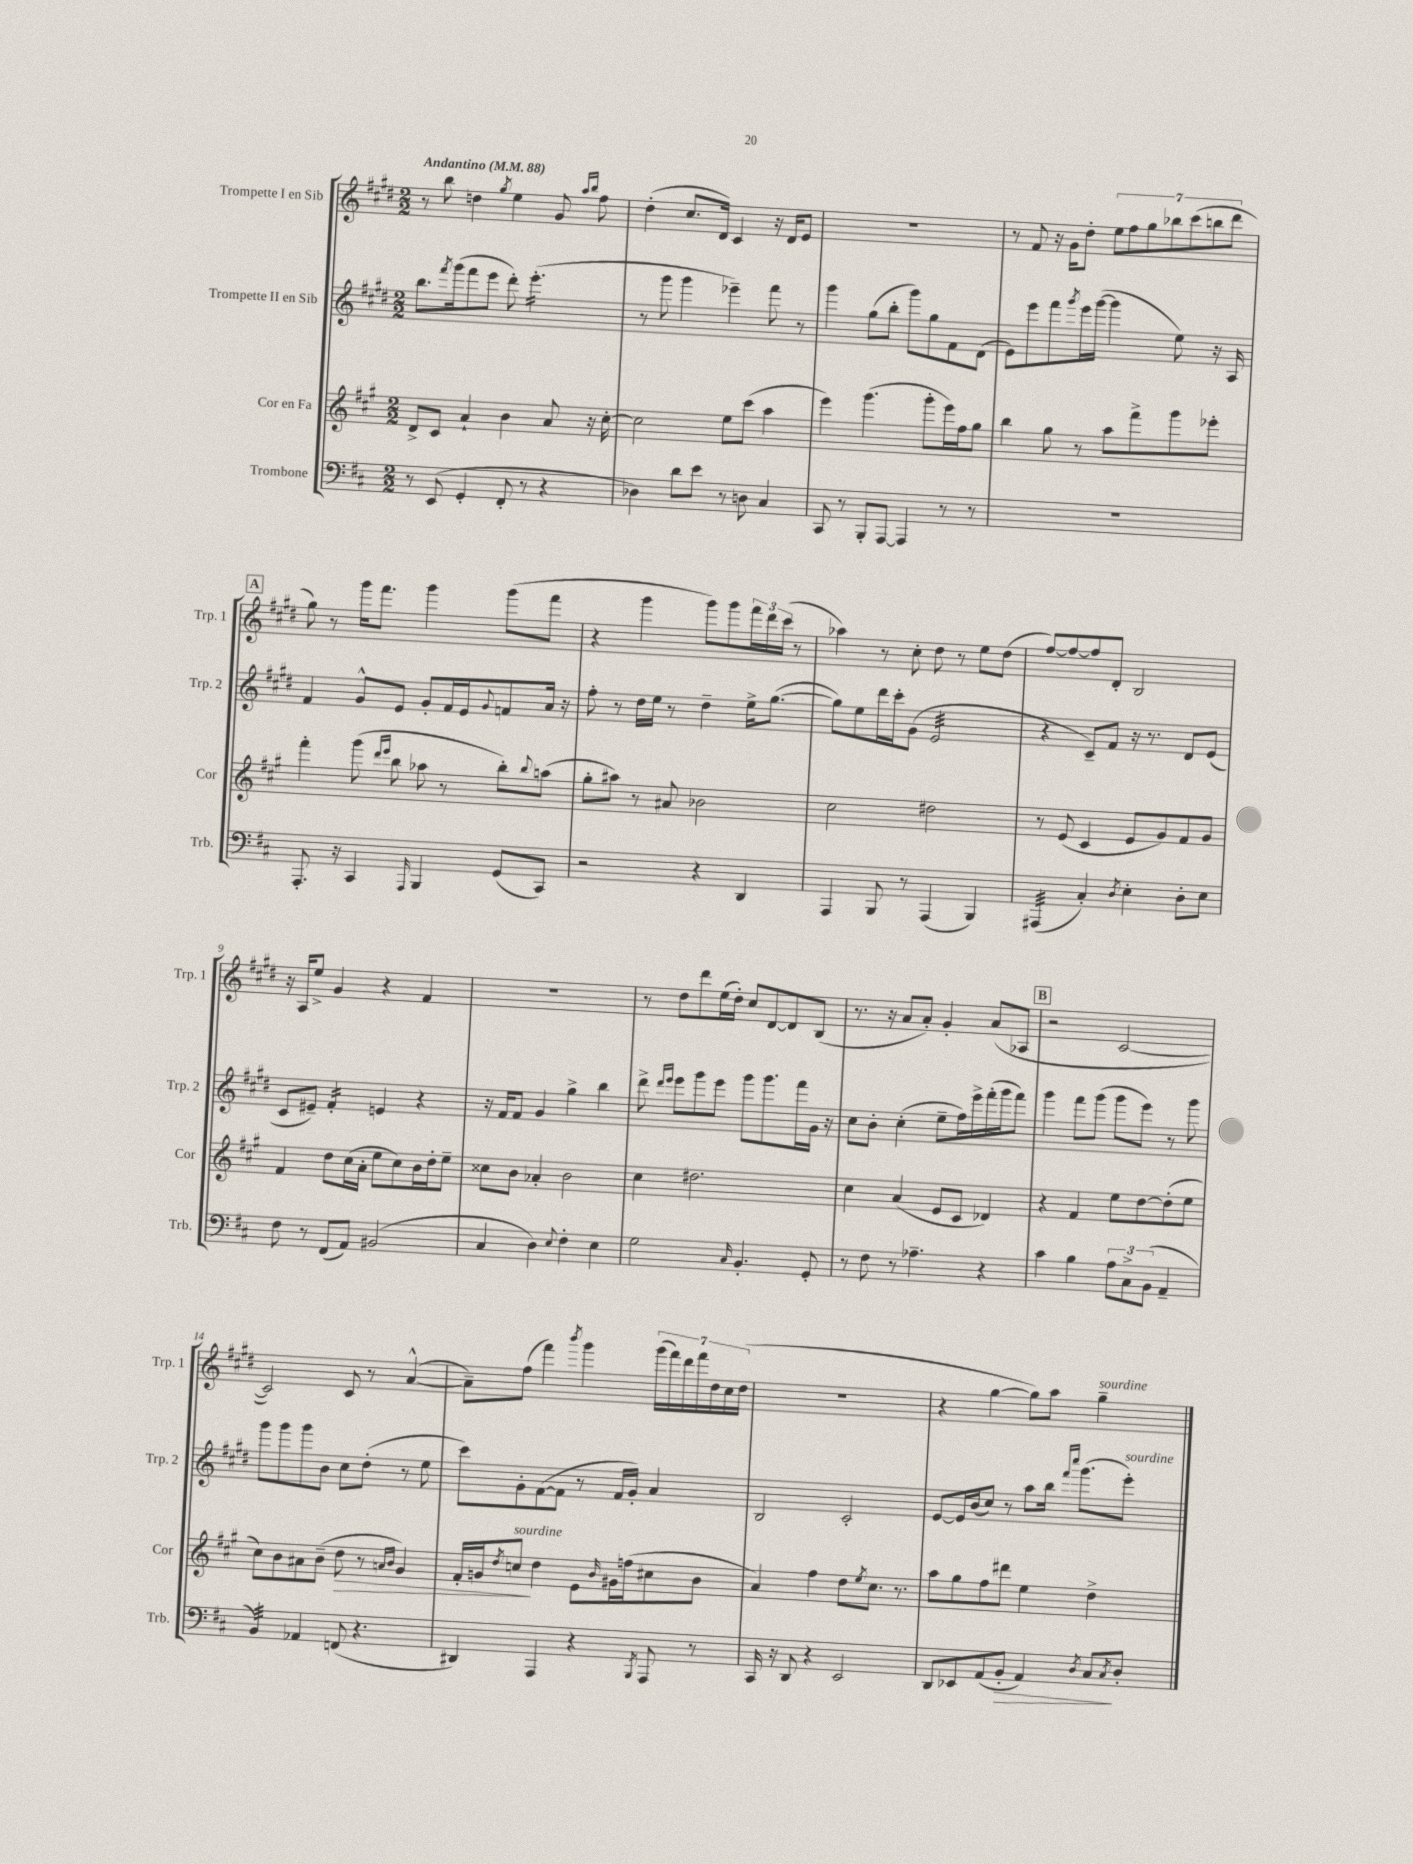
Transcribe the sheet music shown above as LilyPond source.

<<
\new StaffGroup <<
\new Staff = "s0" \with { instrumentName = "Trompette I en Sib" shortInstrumentName = "Trp. 1" } {
    \clef treble \key e \major \numericTimeSignature \time 2/2 \tempo "Andantino" 4 = 88
    r8 b''8 d''4 \acciaccatura { gis''8 } e''4 gis'8 \grace { a''16 b''16 } fis''8 |
    dis''4-.( cis''8. dis'16) cis'4 r16 dis'16 e'8 |
    R1 |
    r8 fis'8 r16 gis'16 dis''8-. \tuplet 7/4 { e''8 fis''8 gis''8 bes''8 cis'''8( b''8 dis'''8 } |
    \mark \markup { \box "A" } gis''8) r8 gis'''16 fis'''8. gis'''4 gis'''8( fis'''8 |
    r4 gis'''4 gis'''8) gis'''8 \tuplet 3/2 { fis'''16 dis'''16 cis'''16( } r8 |
    aes''4) r8 cis''8-. dis''8 r8 e''8 dis''8( |
    fis''8~) fis''8~ fis''8 dis'8-. b2 |
    r16 a16 e''8-> gis'4 r4 fis'4 |
    R1 |
    r8 dis''8 dis'''8 e''16( dis''16-.) cis''8 dis'8~ dis'8 b8( |
    r8. r16 a'8 a'8-.) gis'4-. a'8( aes8 |
    \mark \markup { \box "B" } r2 cis'2~ |
    cis'2) cis'8 r8 a'4~-^( |
    a'8--) fis''8( fis'''4) \acciaccatura { b'''8 } gis'''4 \tuplet 7/4 { gis'''16( fis'''16) dis'''16 fis'''16 dis''16 cis''16 dis''16( } |
    R1 |
    r4 gis''4~ gis''8) a''8 gis''4--^\markup { \italic "sourdine" } \bar "|." |
}
\new Staff = "s1" \with { instrumentName = "Trompette II en Sib" shortInstrumentName = "Trp. 2" } {
    \clef treble \key e \major \numericTimeSignature \time 2/2
    b''8. \acciaccatura { fis'''8 } gis'''16( fis'''8 e'''8 dis'''8-.) e'''4.:16-.( |
    r8 gis'''8 gis'''4 ees'''4--) fis'''8 r8 |
    gis'''4 gis''8( b''8-. gis'''8) gis''8 fis'8 dis'8( |
    e'8) e'''8 fis'''8 \acciaccatura { gis'''8 } e'''16 gis'''16~( gis'''4 e''8) r16 a16 |
    \mark \markup { \box "A" } fis'4 gis'8-^ e'8 gis'8-. fis'16 e'16 \appoggiatura { gis'8 } f'8 a'16 r16 |
    fis''8-. r8 dis''16 e''16 r8 dis''4-- e''16-> gis''8.~( |
    gis''8) e''8 dis'''16 cis'''16-. gis'8( e'2:32 |
    r4 cis'8--) fis'8 r16 r8. dis'8 e'8( |
    cis'8 eis'8--) fis'4:16-. e'4 r4 |
    r16 fis'16 fis'8 gis'4 gis''4-> b''4 |
    dis'''8-> \grace { dis'''16 e'''16 } e'''8 gis'''8 e'''8 gis'''8 gis'''8. fis'''16 gis'16 r16 |
    cis''8 b'8-. cis''4-.( e''8-- fis''16) e'''16-> fis'''16-.( gis'''16 fis'''8) |
    \mark \markup { \box "B" } gis'''4 fis'''8 gis'''8( gis'''8 e'''8) r8 gis'''8 |
    gis'''8 gis'''8 gis'''8 b'8 cis''8 dis''8-.( r8 e''8 |
    cis'''8) gis'8-. fis'8~( fis'8 r8 fis'16 gis'16-.) a'4 |
    b2 cis'2-. |
    e'8~ e'16 b'16( cis''8) r8 a''8 b''16 \grace { fis'''16 cis''''16 } gis'''8.( e'''8-.^\markup { \italic "sourdine" }) \bar "|." |
}
\new Staff = "s2" \with { instrumentName = "Cor en Fa" shortInstrumentName = "Cor" } {
    \clef treble \key a \major \numericTimeSignature \time 2/2
    d'8-> cis'8 a'4-! b'4 a'8 r16 cis''16~-. |
    cis''2 e''8 cis'''8( a''4 |
    e'''4) gis'''4.( gis'''8-. e'''16) fis''16 gis''8 |
    b''4 gis''8 r8 a''8 fis'''8-> gis'''8 ees'''8-. |
    \mark \markup { \box "A" } fis'''4-. gis'''8( \grace { d'''16 e'''16 } b''8 aes''8 r8 b''8-.) \appoggiatura { b''8 } a''8( |
    gis''8-. ais''8) r8 ais'8 bes'2 |
    cis''2 dis''2 |
    r8 e'8( cis'4 e'8 gis'8) fis'8 gis'8 |
    fis'4 d''8 cis''16( a'16-. e''8 cis''8) b'16 d''16-. e''8-- |
    cisis''8 b'8 aes'4-. b'2 |
    cis''4 dis''2. |
    cis''4 a'4( e'8 cis'8 des'4) |
    \mark \markup { \box "B" } r4 fis'4 e''8 d''8~ d''8-.( e''8 |
    cis''8) b'8 ais'8 b'8--( d''8\> r8 \grace { a'16 b'16 } gis'4) |
    fis'16-. g'16 \acciaccatura { d''8 } c''8\!^\markup { \italic "sourdine" } d''4 e'8 \grace { b'16 } gis'16 f''16( cis''8 b'8 |
    a'4) fis''4 d''8 \acciaccatura { e''8 } cis''8. r8. |
    a''8 gis''8 fis''8 dis'''8 e''4 d''4-> \bar "|." |
}
\new Staff = "s3" \with { instrumentName = "Trombone" shortInstrumentName = "Trb." } {
    \clef bass \key d \major \numericTimeSignature \time 2/2
    r8 e,8( g,4-. fis,8-. r8 r4 |
    des4) d'8 e'8 r8 d8 cis4 |
    cis,8 r8 b,,8-. a,,8~ a,,4 r8 r8 |
    R1 |
    \mark \markup { \box "A" } a,,8.-. r16 cis,4 \grace { a,,16 } b,,4 g,8( cis,8) |
    r2 r4 d,4 |
    a,,4 b,,8 r8 a,,4( b,,4) |
    ais,,4:32( cis4-.) \acciaccatura { d8 } e4-. d8-. e8 |
    fis8 r8 fis,8( a,8) bis,2( |
    cis4 d4) \appoggiatura { e8 } fis4-. e4 |
    g2 \grace { cis16 } b,4.-. g,8-. |
    r8 fis8 r8 aes4.-- r4 |
    \mark \markup { \box "B" } cis'4 b4 \tuplet 3/2 { a8 cis8-> b,8( } a,4-- |
    b,4:32) aes,4 f,8( r4. |
    dis,4) a,,4 r4 \acciaccatura { b,,8 } a,,8 r8 |
    cis,16 r16 d,8 r4 e,2 |
    d,8 ees,8 a,8( b,8-.\> a,4) \acciaccatura { d8 } cis8\! \acciaccatura { cis8 } d8-. \bar "|." |
}
>>
>>
